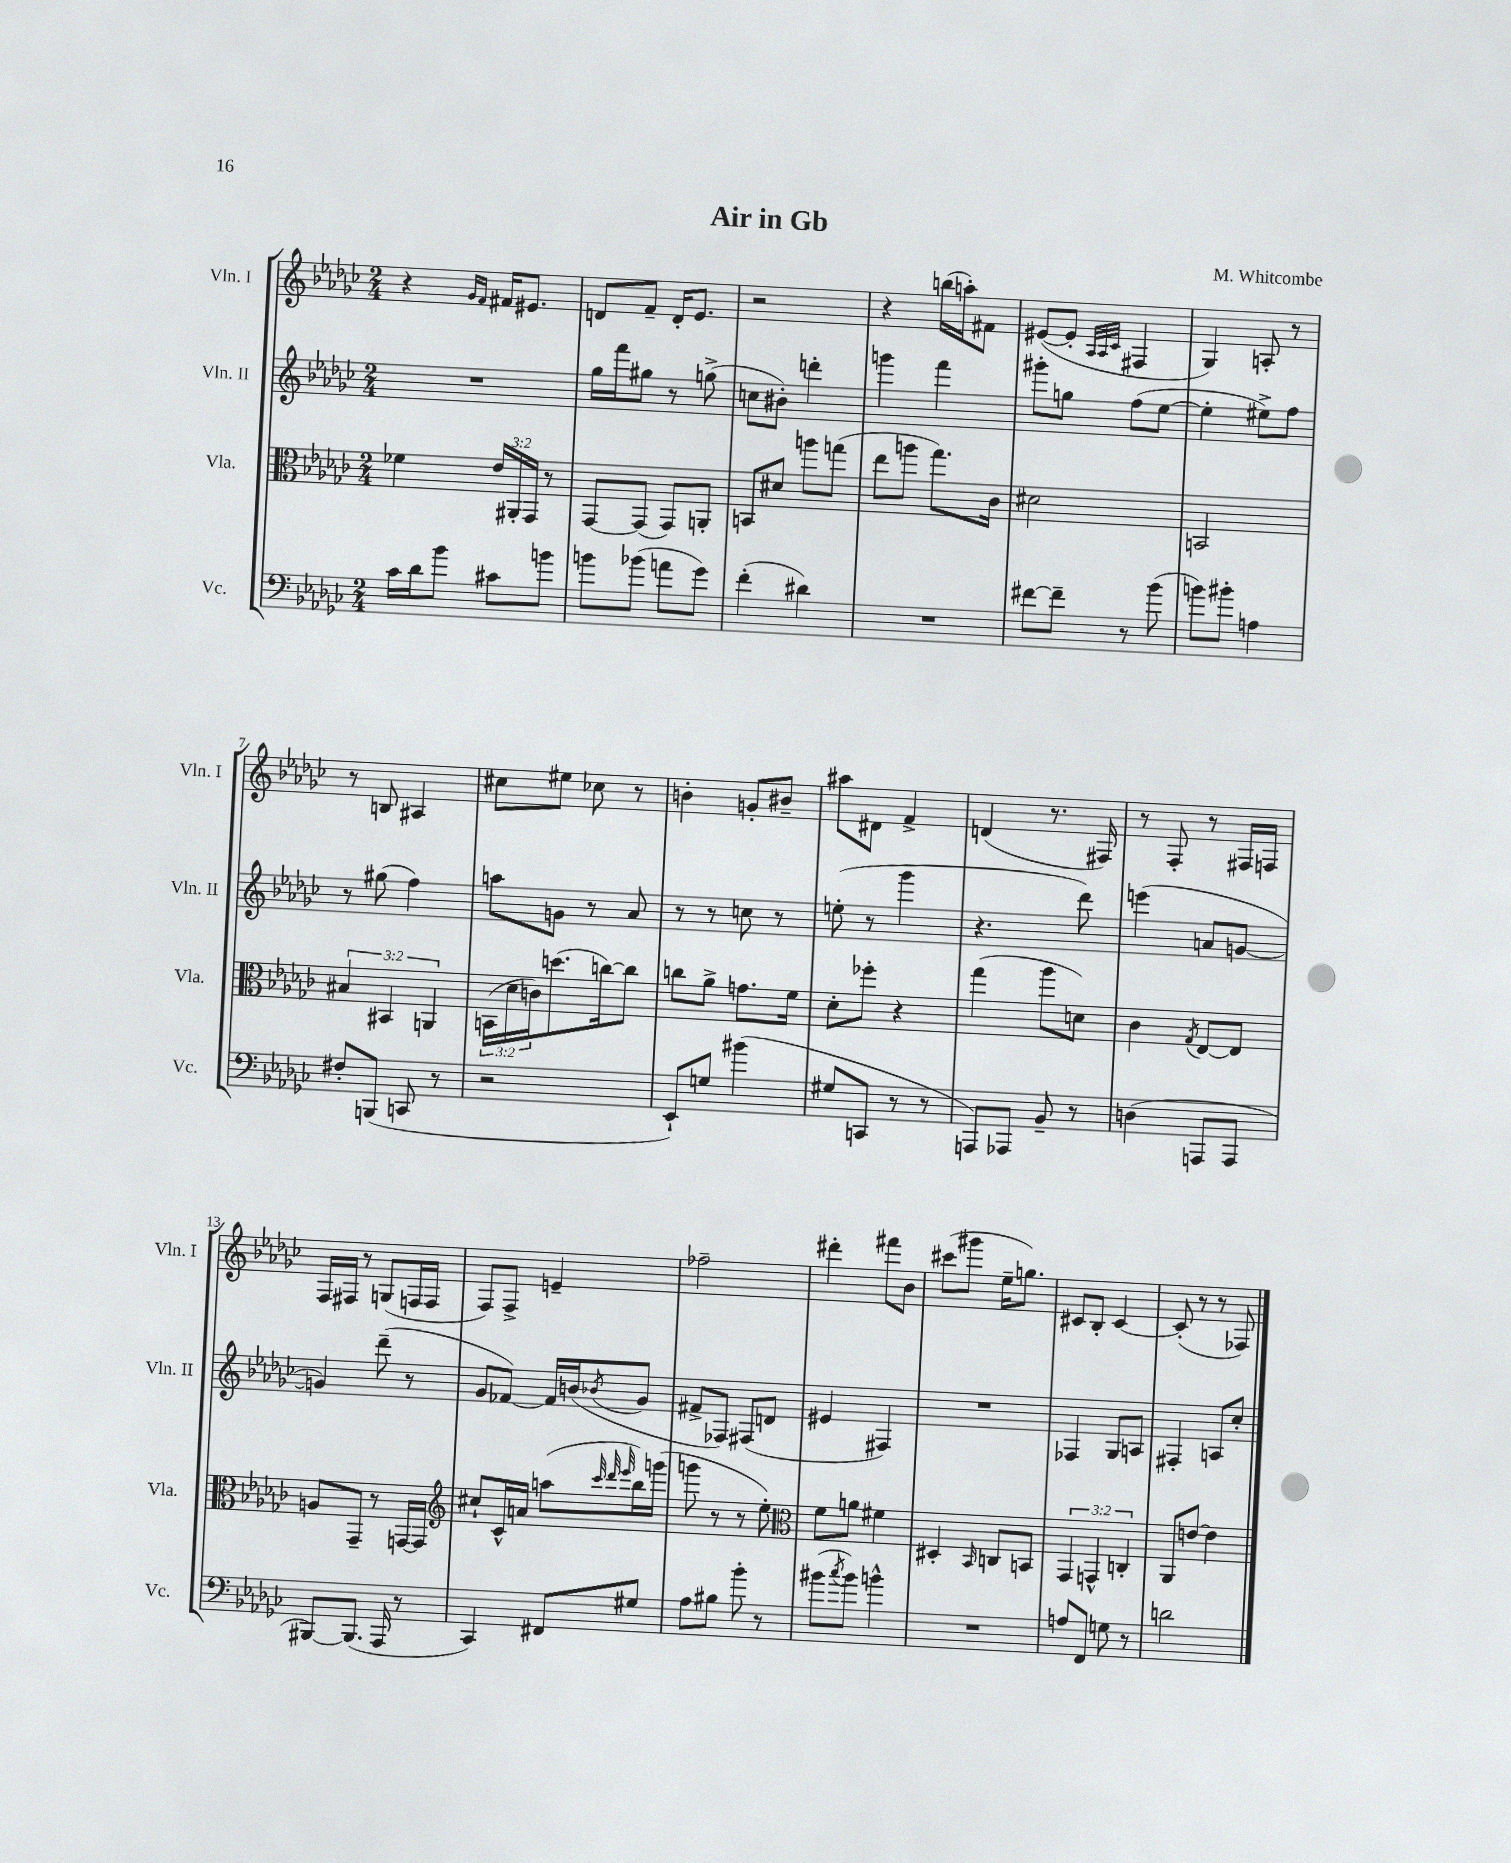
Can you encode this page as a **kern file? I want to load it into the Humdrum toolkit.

**kern	**kern	**kern	**kern
*staff4	*staff3	*staff2	*staff1
*clefF4	*clefC3	*clefG2	*clefG2
*k[b-e-a-d-g-c-]	*k[b-e-a-d-g-c-]	*k[b-e-a-d-g-c-]	*k[b-e-a-d-g-c-]
*M2/4	*M2/4	*M2/4	*M2/4
16c-\LL	4f-\	2r	4r
16d-\J	.	.	.
8b-\J	.	.	.
.	.	.	16qqg-/LL
.	.	.	16qqf/JJ
8c#\L	24e-/LL	.	16f#/LK
.	24AA#'/	.	.
.	.	.	8.e#/J
.	24GG-/JJ	.	.
8b\J	8r	.	.
=	=	=	=
8b\L	[8GG-/L	16gg-\LL	8d/L
.	.	16fff\J	.
(8b-\J	(8GG-/]J	8gg#\J	8f~/J
8a\L	8GG-/L)	8r	16d'/LK
.	.	.	8.e-/J
8g-\J)	8AA'/J	(8gg^\	.
=	=	=	=
(4f'\	8BB/L	8cc\L	2r
.	8d#/J	8b#'\J)	.
4d#\)	8aa\L	4ddd'\	.
.	(8gg\J	.	.
=	=	=	=
2r	8ee-\L	4ggg\	4r
.	8aa\J	.	.
.	8.gg-\L)	4fff\	(16bb\LL
.	.	.	16aa'\J)
.	.	.	8f#\J
.	16c-\Jk	.	.
=	=	=	=
[8f#\L	2d#\	8ggg#'\L	([8e#/L
8f#~\]J	.	8gg\J	8e#'/]J
.	.	.	32qqA-/LLL
.	.	.	32qqA-/
.	.	.	32qqc-/JJJ
8r	.	(8ff\L	4F#/
(8b-\	.	[8ee-\J	.
=	=	=	=
8b\L)	2BB/	4ee-'\]	4G-/)
8b#'\J	.	.	.
4A\	.	8ee#^\L)	8A'/
.	.	8ff\J	8r
=	=	=	=
8F#'/L	6B#/	8r	8r
(8BBB/J	.	(8gg#\	8B/
.	6BB#/	.	.
8CC/	.	4ff\)	4A#/
.	6AA/	.	.
8r	.	.	.
=	=	=	=
2r	(24BB\LL	8aa\L	8cc#\L
.	24d-\	.	.
.	24c\J)	.	.
.	(8.dd\	8g\J	8ee#\J
.	.	8r	8cc-\
.	[16cc\k)	.	.
.	8cc\]J	8a-/	8r
=	=	=	=
8EE-`/L)	8cc\L	8r	4b'\
8G/J	8a-^\J	8r	.
(4b#\	8.g\L	8cc\	8g'/L
.	.	8r	8b#~/J
.	16f\Jk	.	.
=	=	=	=
8G#/L	8d-'\L	(8ee'\	8aa#\L
8CC/J	8ff-'\J	8r	8d#\J
8r	4r	4ggg-\	4f^/
8r	.	.	.
=	=	=	=
8AAA/L)	(4gg-\	4.r	(4d/
8AAA-/J	.	.	.
8BB-~/	8aa-\L	.	8.r
8r	8d\J)	8ddd-\)	.
.	.	.	16F#/)
=	=	=	=
(4D\	4c-\	(4eee\	8r
.	.	.	8F'/
.	8qG-/	.	.
8AAA/L	[8E-/L	8a/L	8r
8AAA/J	8E-/]J	[8g/J	16F#/LL
.	.	.	16F/JJ
=	=	=	=
[8BBB#/L)	8A/L	4g/])	16F/LL
.	.	.	16F#/JJ
(8.BBB#/]J	8GG-~/J	.	8r
.	8r	(8ddd-~\	(8G/L
16AAA-/	.	.	.
8r	[16GG/LL	8r	16F/L
.	16GG/]JJ	.	16F/JJ
=	=	=	=
*	*clefG2	*	*
4CC-/)	8cc#`/L	8g-/L	8F/L)
.	16c-^^/L	[8f-/J)	8F^/J
.	16a/JJ	.	.
8FF#/L	(8aa\L	16f-/]LL	4e~/
.	.	(16b/J	.
.	32qqccc-/	.	.
.	32qqddd-/	.	.
.	32qqeee-/	8qb-/	.
8G#/J	16bb-\L)	8g-/J	.
.	(16ggg\JJ	.	.
=	=	=	=
8A-\L	8ggg\	8f#^/L	2ff-~\
8B#\J	8r	8F-/J)	.
8b-'\	8r	(8F#/L	.
8r	8ee-'\)	8d/J	.
=	=	=	=
*	*clefC3	*	*
(8b#\L	8f\L	4e#/	4ddd#'\
8qcc-/	.	.	.
8b#\J)	8a\J	.	.
4b^^\	4f#\	4F#/)	8fff#\L
.	.	.	8b-\J
=	=	=	=
2r	4D#'/	2r	(8ccc#\L
.	.	.	8ggg#\J
.	16qqBB-/	.	.
.	8C/L	.	16ee-~\LK
.	.	.	8.gg\J)
.	8BB/J	.	.
=	=	=	=
8A/L	6GG-/	4F-/	8c#/L
8FF/J	.	.	8B-'/J
.	6GG^^/	.	.
8G\	.	8G-/L	[4c#/
.	6C'/	.	.
8r	.	8A/J	.
=	=	=	=
2d\	8AA-/L	4F#'/	(8c#'/]
.	[8e/J	.	8r
.	4e\]	8A/L	8r
.	.	8cc-'/J	8F-/)
==	==	==	==
*-	*-	*-	*-
